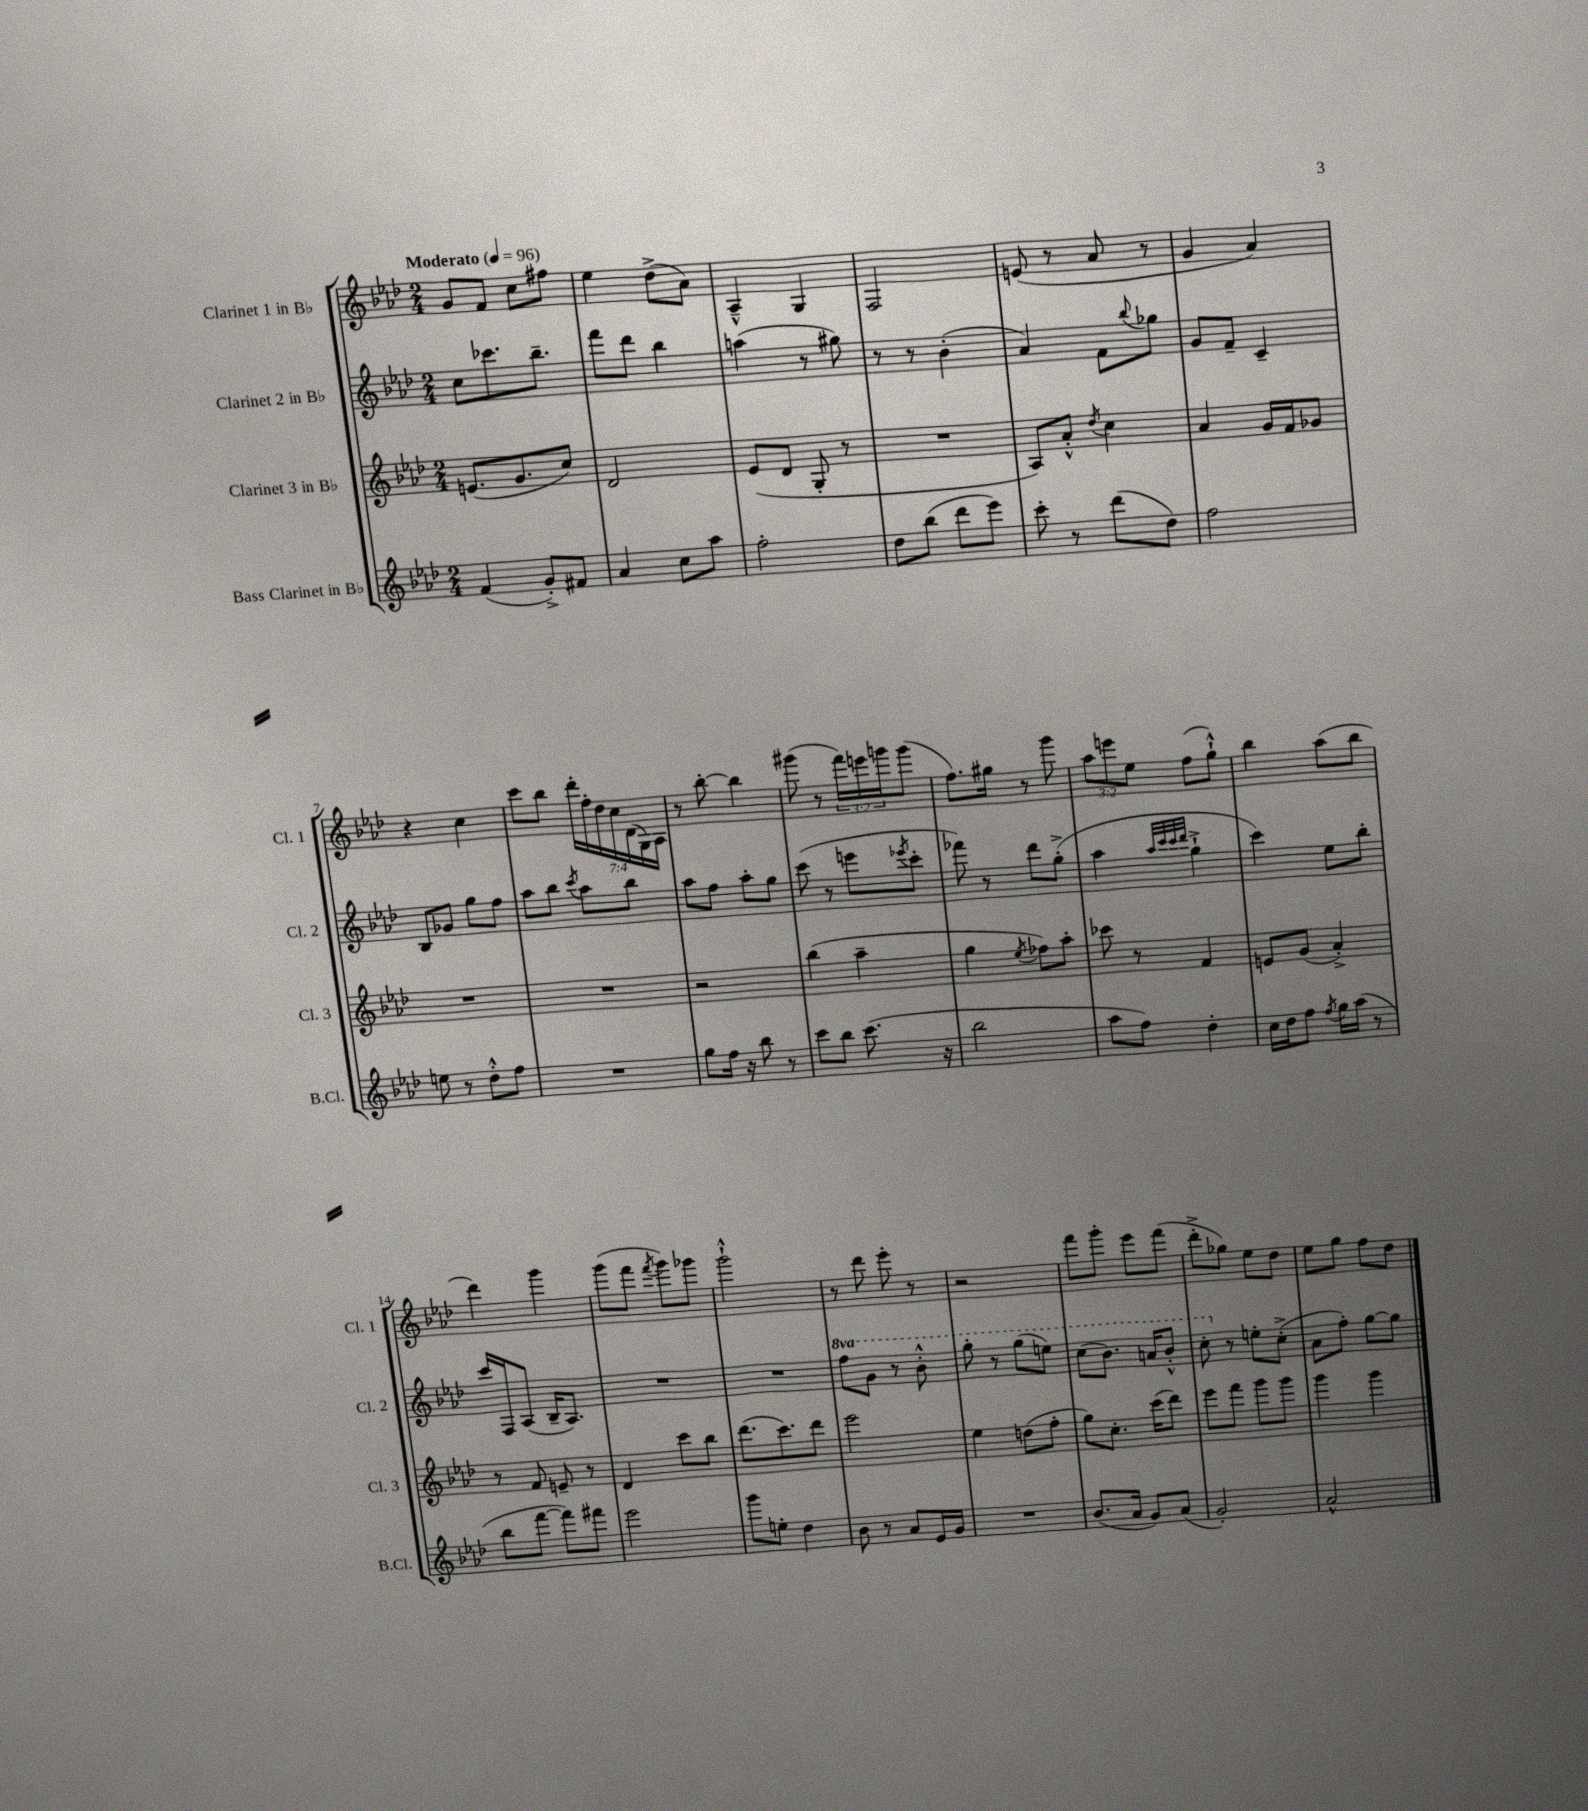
<<
\new StaffGroup <<
\new Staff = "s0" \with { instrumentName = "Clarinet 1 in Bb" shortInstrumentName = "Cl. 1" } {
    \clef treble \key aes \major \numericTimeSignature \time 2/4 \override Staff.TupletNumber.text = #tuplet-number::calc-fraction-text \tempo "Moderato" 4 = 96
    g'8 f'8 c''8 fis''8 |
    ees''4 des''8->( aes'8) |
    aes4---^ g4 |
    f2 |
    e'8( r8 aes'8 r8 |
    g'4 aes'4) |
    r4 c''4 |
    c'''8 bes''8 \tuplet 7/4 { des'''16-. f''16-. des''16 c''16 des'16( g16) aes16 } |
    r8 bes''8~-. bes''4 |
    gis'''8( r8 \tuplet 3/2 { f'''16) e'''16 g'''16 } g'''8( |
    f''8.) gis''16 r8 g'''8 |
    \tuplet 3/2 { aes''8 e'''8 ees''8 } f''8( g''8-!-^) |
    bes''4 aes''8( bes''8 |
    des'''4) g'''4 |
    g'''8( f'''8 \acciaccatura { f'''8 } g'''8) ges'''8 |
    g'''2-!-^ |
    r8 des'''8 ees'''8-. r8 |
    r2 |
    f'''8 g'''8-. ees'''8 f'''8( |
    des'''8-.-> ges''8) ees''8 des''8 |
    ees''8 g''8 f''8 des''8 \bar "|." |
}
\new Staff = "s1" \with { instrumentName = "Clarinet 2 in Bb" shortInstrumentName = "Cl. 2" } {
    \clef treble \key aes \major \numericTimeSignature \time 2/4 \set Staff.ottavationMarkups = #ottavation-simple-ordinals
    c''8 ces'''8. bes''8.-- |
    f'''8 des'''8 bes''4 |
    a''4( r8 gis''8) |
    r8 r8 bes'4-.( |
    aes'4) f'8 \appoggiatura { bes''8 } ges''8 |
    g'8 f'8-- c'4-- |
    bes8 ges'8 g''8 f''8 |
    aes''8 bes''8 \acciaccatura { c'''8 } aes''8 bes''8 |
    aes''8 f''8 aes''8-. g''8 |
    c'''8( r8 e'''8 \acciaccatura { ees'''8 } c'''8-. |
    fes'''8) r8 des'''8 g''8-.->( |
    aes''4 \grace { aes''32 c'''32 c'''32 des'''32 } g''4-!-> |
    c'''4) ees''8 bes''8-. |
    c'''16 f16 aes8( bes16-- aes8.) |
    R2 |
    R2 |
    \ottava #1 f'''8 g''8 r8 bes''8-.-^ |
    g'''8-. r8 g'''8( e'''8) |
    c'''8( bes''8.) a''16 bes''8-.-^ |
    c'''8-. \ottava #0 r8 e''8-. c''8-.->( |
    aes'8 f''8-.) g''8~ g''8 \bar "|." |
}
\new Staff = "s2" \with { instrumentName = "Clarinet 3 in Bb" shortInstrumentName = "Cl. 3" } {
    \clef treble \key aes \major \numericTimeSignature \time 2/4
    e'8.( g'8. c''8) |
    des'2 |
    ees'8( des'8 g8-. r8 |
    R2 |
    aes8) aes'8-.-^ \acciaccatura { des''8 } c''4 |
    aes'4 g'16 f'16 ges'8 |
    R2 |
    R2 |
    r2 |
    bes''4( aes''4-- |
    g''4 \acciaccatura { ees''8 } fes''8) aes''8-. |
    ces'''8 r8 f'4 |
    e'8 g'8( aes'4-.->) |
    r8 f'8 e'8-- r8 |
    des'4 c'''8 bes''8 |
    des'''8.( c'''8.) des'''8 |
    ees'''2 |
    ees''4 d''8( f''8-. |
    g''8) c''8.-. c'''16( des'''8) |
    ees'''8 f'''8 g'''8 g'''8 |
    g'''4 g'''4 \bar "|." |
}
\new Staff = "s3" \with { instrumentName = "Bass Clarinet in Bb" shortInstrumentName = "B.Cl." } {
    \clef treble \key aes \major \numericTimeSignature \time 2/4
    f'4( g'8-.->) fis'8 |
    aes'4 c''8 aes''8 |
    f''2-. |
    des''8 bes''8( des'''8 ees'''8) |
    c'''8-. r8 des'''8( des''8) |
    f''2 |
    e''8 r8 des''8-.-^ f''8 |
    R2 |
    g''8 f''16 r16 bes''8 r8 |
    c'''8 bes''8 c'''8.( r16 |
    bes''2 |
    aes''8 f''8) des''4-. |
    c''16 des''16 f''8 \acciaccatura { f''8 } g''16 aes''16( r8 |
    bes''8 f'''8~ f'''8) fis'''8 |
    ees'''2 |
    g'''8 e''8-. des''4 |
    bes'8 r8 aes'8 ees'16 g'16 |
    R2 |
    bes'8.( aes'16 g'8) aes'8( |
    g'2-.) |
    aes'2-^ \bar "|." |
}
>>
>>
